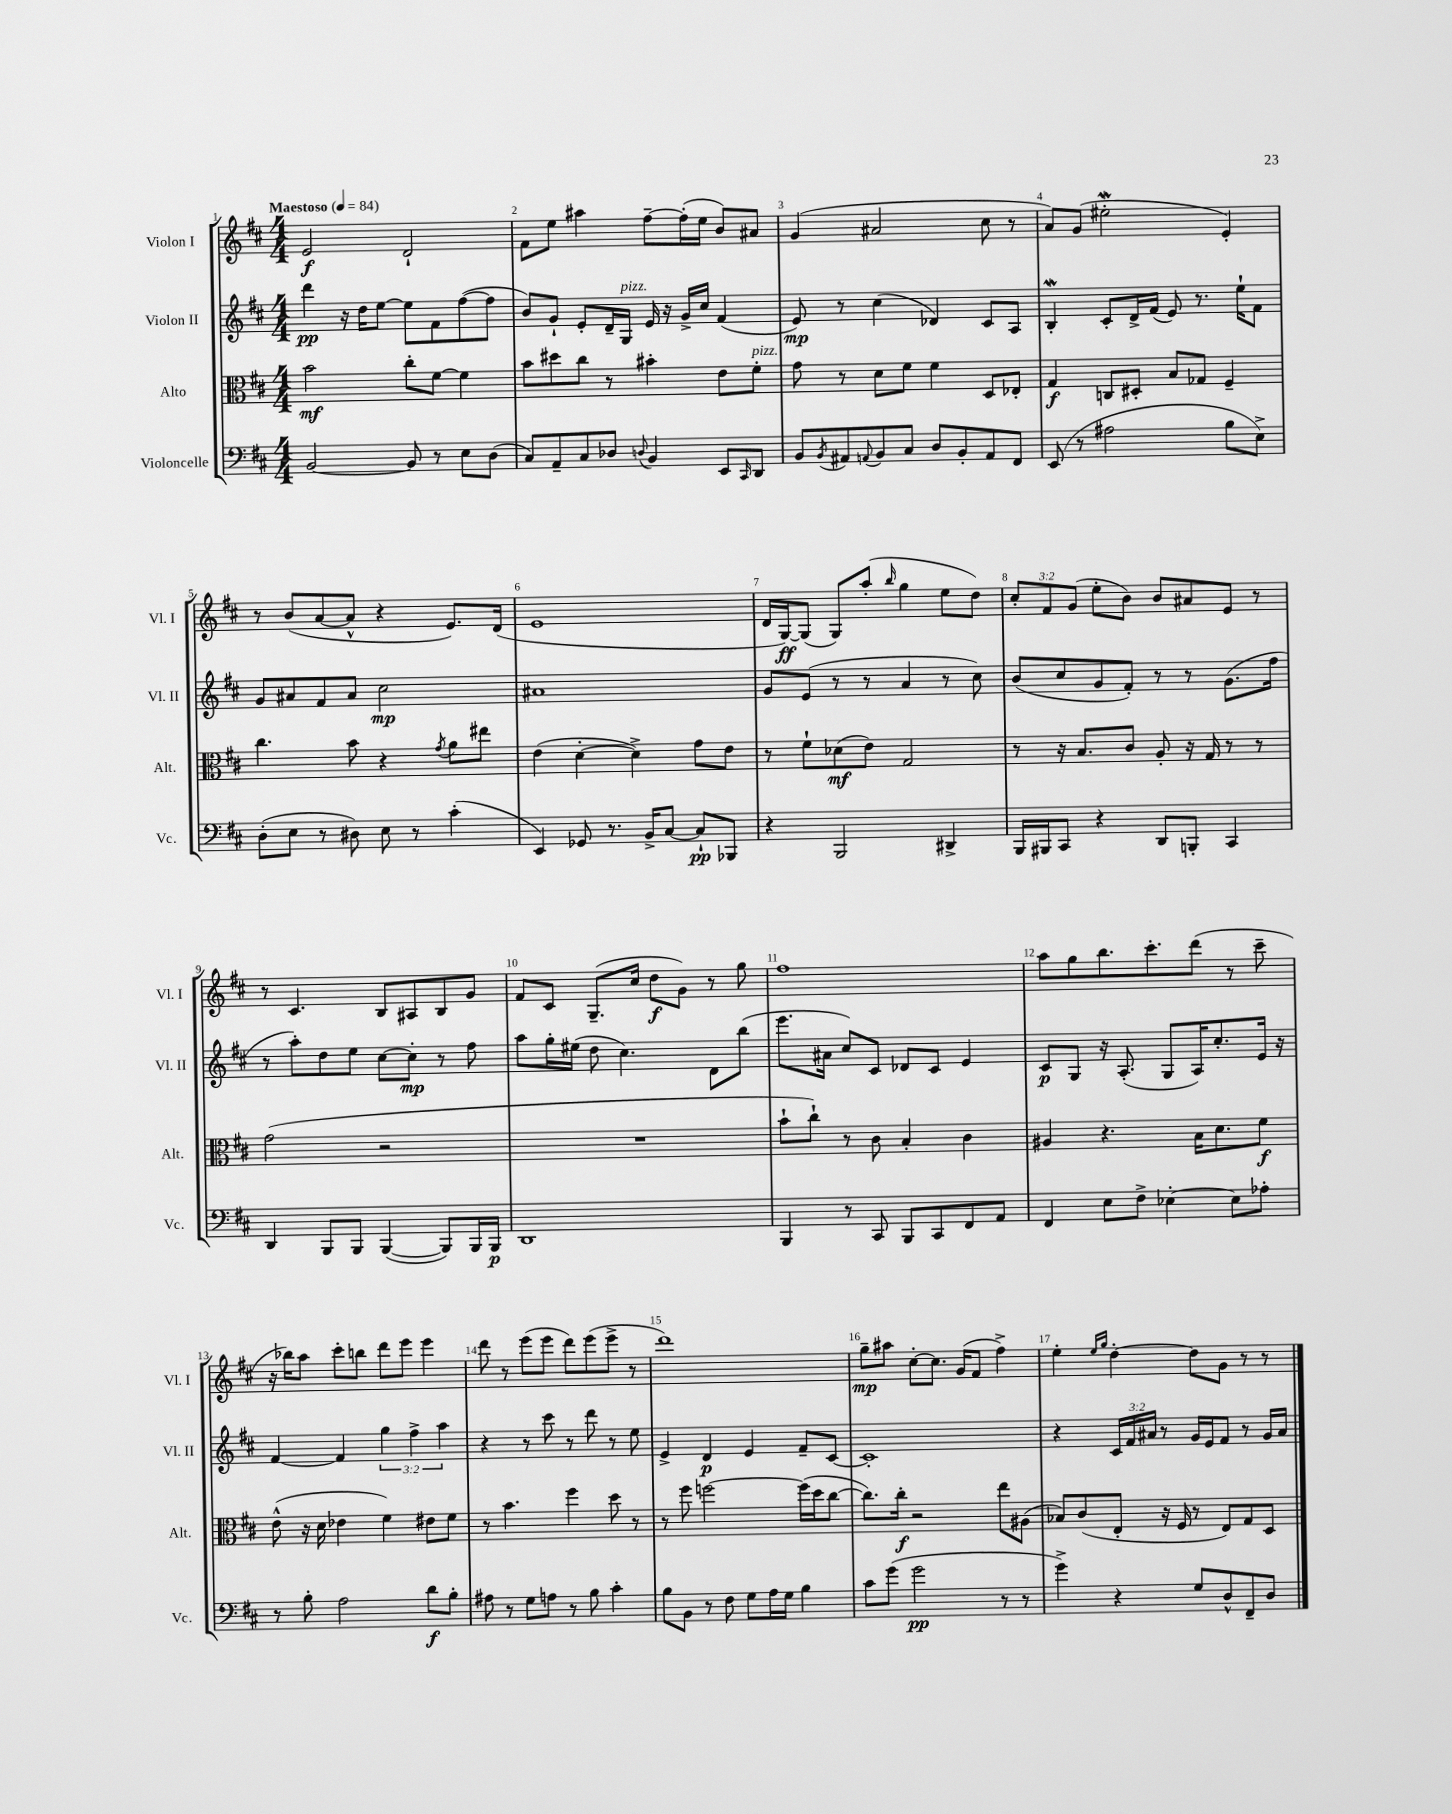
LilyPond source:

<<
\new StaffGroup <<
\new Staff = "s0" \with { instrumentName = "Violon I" shortInstrumentName = "Vl. I" } {
    \clef treble \key d \major \numericTimeSignature \time 4/4 \override Staff.TupletNumber.text = #tuplet-number::calc-fraction-text \tempo "Maestoso" 4 = 84
    e'2\f d'2-! |
    fis'8 e''8 ais''4 fis''8~-- fis''16-.( e''16 b'8) ais'8 |
    g'4( ais'2 cis''8 r8 |
    a'8) g'8( eis''2-.\mordent e'4-.) |
    r8 b'8( a'8~ a'8-^ r4 e'8.) d'16( |
    e'1 |
    d'16 g16~\ff) g8( g8) a''8-.( \grace { b''16 } g''4 e''8 d''8) |
    \tuplet 3/2 { cis''8-. fis'8 g'8( } e''8-. b'8) b'8 ais'8 e'8 r8 |
    r8 cis'4. b8 ais8 b8 g'8 |
    fis'8 cis'8 g8.--( cis''16 d''8\f g'8) r8 g''8 |
    fis''1 |
    a''8 g''8 b''8. cis'''8.-. d'''8( r8 cis'''8-- |
    r16 bes''16) a''8 cis'''8-. b''8 d'''8 e'''8 e'''4 |
    d'''8 r8 e'''8( e'''8 d'''8) e'''8( e'''8-> r8 |
    d'''1) |
    g''8--\mp ais''8 cis''8~-. cis''8. g'16( fis'8 fis''4->) |
    e''4-. \grace { e''16 g''16 } d''4~-. d''8 g'8 r8 r8 \bar "|." |
}
\new Staff = "s1" \with { instrumentName = "Violon II" shortInstrumentName = "Vl. II" } {
    \clef treble \key d \major \numericTimeSignature \time 4/4 \override Staff.TupletNumber.text = #tuplet-number::calc-fraction-text
    d'''4\pp r16 d''16 e''8~ e''8 fis'8 fis''8~( fis''8 |
    b'8) g'8-! e'8-. d'16-- g16^\markup { \italic "pizz." } e'16 r16 g'16-> cis''16 fis'4( |
    e'8\mp) r8 cis''4( des'4) cis'8 a8 |
    b4-.\mordent cis'8-. d'16-> fis'16( e'8) r8. e''16-! fis'8 |
    g'8 ais'8 fis'8 ais'8 cis''2\mp |
    ais'1 |
    g'8 e'8( r8 r8 a'4 r8 cis''8) |
    b'8( cis''8 g'8 fis'8-.) r8 r8 g'8.( fis''16 |
    r8 a''8-.) d''8 e''8 cis''8~ cis''8-.\mp r8 fis''8 |
    a''8 g''16-. eis''16( d''8 cis''4.) d'8 b''8( |
    e'''8. ais'16 cis''8) cis'8 des'8 cis'8 e'4 |
    cis'8\p g8 r16 a8.-.( g8 a16) cis''8.-. e'16 r16 |
    fis'4~ fis'4 \tuplet 3/2 { g''4 fis''4-> a''4 } |
    r4 r8 cis'''8 r8 d'''8 r8 e''8 |
    e'4-> d'4\p e'4 fis'8-- cis'8~ |
    cis'1-. |
    r4 \tuplet 3/2 { cis'16 fis'16 ais'16 } r8 g'16 e'16 fis'8 r8 g'16 ais'16 \bar "|." |
}
\new Staff = "s2" \with { instrumentName = "Alto" shortInstrumentName = "Alt." } {
    \clef alto \key d \major \numericTimeSignature \time 4/4
    b'2\mf cis''8-. fis'8~ fis'4 |
    b'8 dis''8 cis''8 r8 bis'4-. e'8 fis'8-.^\markup { \italic "pizz." } |
    g'8 r8 d'8 fis'8 fis'4 d8 ees8-. |
    g4\f c8 dis8-. b8 ges8 fis4-- |
    cis''4. b'8 r4 \acciaccatura { g'8 } a'8 eis''8 |
    e'4( d'4~-. d'4->) g'8 e'8 |
    r8 fis'8-! des'8\mf( e'8) g2 |
    r8 r16 b8. cis'8 a8-. r16 g16 r8 r8 |
    g'2( r2 |
    R1 |
    b'8-! cis''8-!) r8 cis'8 b4-. cis'4 |
    ais4 r4. b16 d'8. fis'8\f |
    e'8-^( r16 d'16 ees'4 fis'4) eis'8 fis'8 |
    r8 b'4. fis''4 d''8 r8 |
    r8 fis''8 f''2~ f''16( d''16 cis''8~ |
    cis''8.) cis''16-.\f r2 e''8 ais8( |
    bes8) cis'8( e8-. r16 fis16 r8 e8) g8 d8 \bar "|." |
}
\new Staff = "s3" \with { instrumentName = "Violoncelle" shortInstrumentName = "Vc." } {
    \clef bass \key d \major \numericTimeSignature \time 4/4
    b,2~ b,8 r8 e8 d8( |
    cis8) a,8-- cis8 des8 \appoggiatura { d8 } b,4 e,8 \grace { cis,16 } d,8 |
    b,8 \acciaccatura { b,8 } ais,8 \appoggiatura { a,8 } b,8 cis8 d8 b,8-. a,8 fis,8 |
    e,8( r8 ais2 b8 e8->) |
    d8-.( e8 r8 dis8) e8 r8 cis'4-.( |
    e,4) ges,8 r8. b,16-> cis8~ cis8-!\pp bes,,8 |
    r4 b,,2 dis,4-> |
    b,,16 bis,,16 cis,8 r4 d,8 b,,8-. cis,4 |
    d,4 b,,8 b,,8 b,,4~( b,,8) b,,16 b,,16\p |
    d,1 |
    b,,4 r8 cis,8 b,,8 cis,8 fis,8 a,8 |
    fis,4 e8 fis8-> ees4~-. ees8 aes8-. |
    r8 b8-. a2 d'8\f b8-. |
    ais8 r8 g8 a8 r8 b8 cis'4-. |
    b8 b,8 r8 fis8 g8 a16 g16 b4 |
    cis'8 g'8( g'2\pp r8 r8 |
    g'4->) r4 g8 d8-^ fis,8-- d8 \bar "|." |
}
>>
>>
\layout { \context { \Score \override BarNumber.break-visibility = ##(#f #t #t) barNumberVisibility = #all-bar-numbers-visible } }
